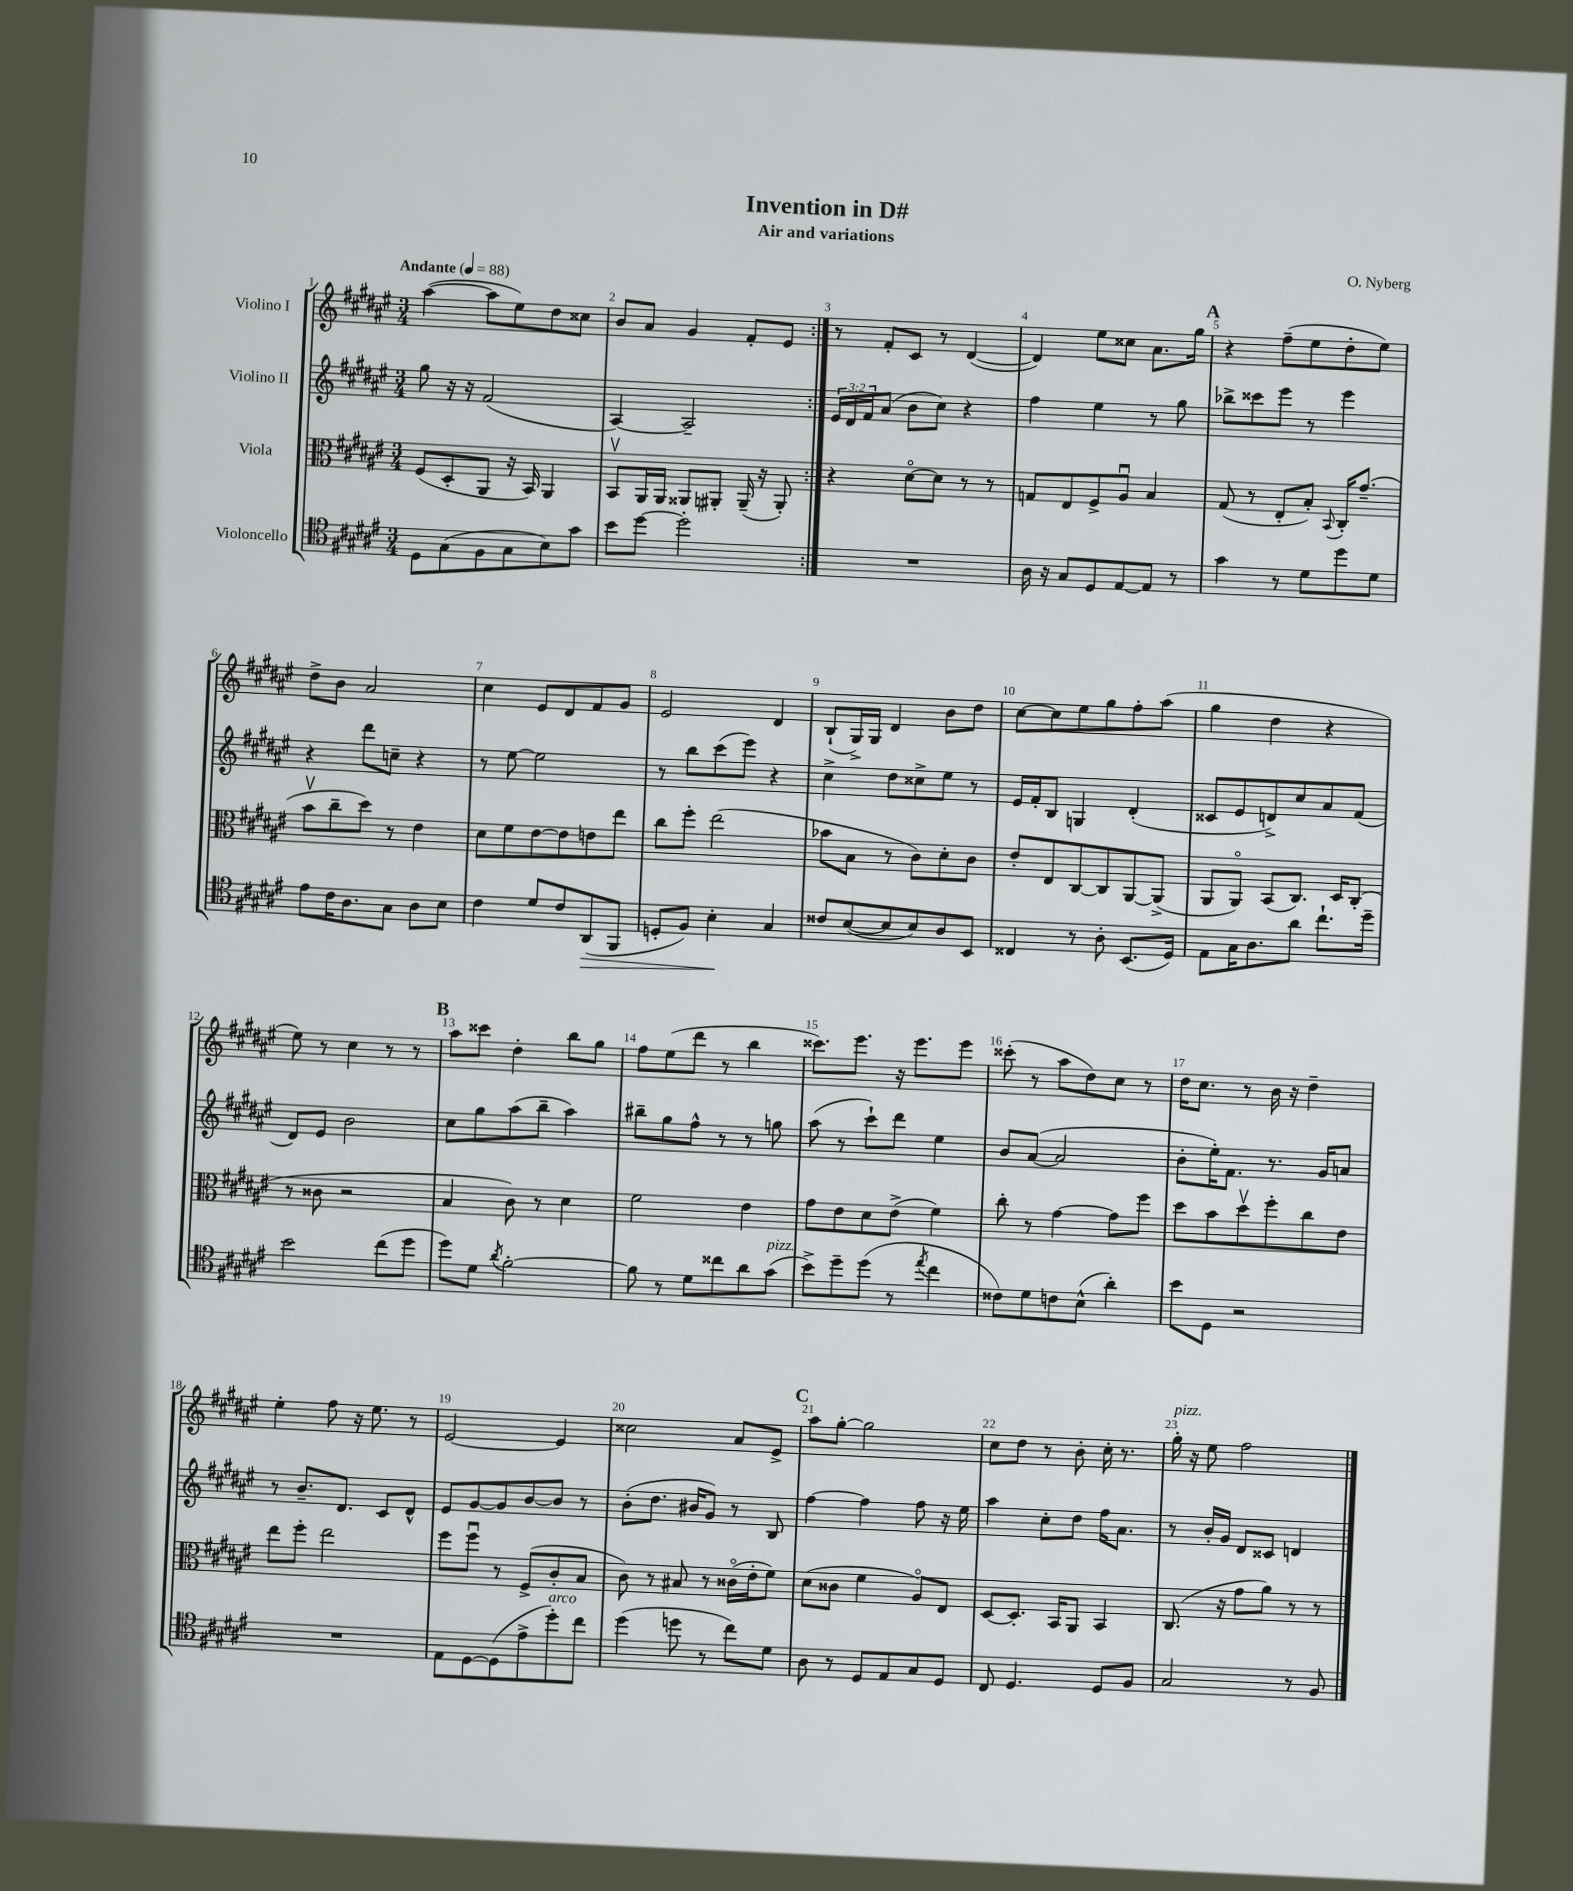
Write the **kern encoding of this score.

**kern	**kern	**kern	**kern
*staff4	*staff3	*staff2	*staff1
*clefC4	*clefC3	*clefG2	*clefG2
*k[f#c#g#d#a#e#]	*k[f#c#g#d#a#e#]	*k[f#c#g#d#a#e#]	*k[f#c#g#d#a#e#]
*M3/4	*M3/4	*M3/4	*M3/4
*MM88	*MM88	*MM88	*MM88
8D#	(8F#	8gg#	([4aa#
(8G#	8D#'	16r	.
.	.	16r	.
8F#	8AA#	(2f#	8aa#]
8G#	16r	.	8ee#)
.	16BB)	.	.
8B)	4AA#	.	8dd#
8g#	.	.	8cc##
=	=	=	=
8b	8BBv	[4A#)	8b
[8dd#	16AA#	.	8a#
.	16AA#	.	.
2dd#']	8AA##	2A#~]	4g#
.	8AA#'	.	.
.	(16AA#~	.	8f#'
.	16r	.	.
.	8AA#')	.	8e#
=:|!	=:|!	=:|!	=:|!
2.r	4r	24e#	8r
.	.	24d#	.
.	.	24f#	.
.	.	(8a#	8f#'
.	[8d#o	8b	8c#
.	8d#]	8cc#)	8r
.	8r	4r	([4d#
.	8r	.	.
=	=	=	=
16A#	8G	4ff#	4d#])
16r	.	.	.
8G#	8E#	.	.
8D#	8F#^	4ee#	8ee#
[8E#	8A#u	.	8cc##
8E#]	4B	8r	8.a#
8r	.	8gg#	.
.	.	.	16gg#
=	=	=	=
4g#	(8G#	8bb-^	4r
.	8r	8ccc##	.
8r	8E#'	8eee#	(8ff#~
8d#	8B')	8r	8ee#
.	8qqBB	.	.
8dd#	16C#'	4eee#	8dd#'
.	(8.g#~	.	.
8d#	.	.	8ee#)
=	=	=	=
8e#	8bv	4r	8dd#^
16c#	8cc#~	.	8b
8.A#	.	.	.
.	8dd#)	8ddd#	2a#
8G#	8r	8cc~	.
8A#	4e#	4r	.
8B	.	.	.
=	=	=	=
4c#	8d#	8r	4cc#
.	8f#	[8ee#	.
8d#	[8e#	2ee#]	8e#
8c#	8e#]	.	8d#
(8AA#	8e	.	8f#
8FF#	8ee#	.	8g#
=	=	=	=
8D'	8cc#	8r	2e#
8F#)	8ff#'	8bb	.
4B'	(2ee#	(8ccc#	.
.	.	8eee#)	.
4G#	.	4r	4d#
=	=	=	=
8c##	8b-	4cc#^	(8B`
([8B	8B	.	16G#^)
.	.	.	16G#
8B]	8r	8dd#	4d#
8B)	8c#)	8cc##^	.
8A#	8d#'	8ee#	8b
8BB	8c#	8r	8dd#
=	=	=	=
4C##	8e#'	16e#	[8cc#
.	.	16f#'	.
.	8E#	8B	8cc#]
8r	[8C#	4G	8ee#
8A#'	8C#]	.	8gg#
(8.BB	[8AA#	(4d#'	8ff#'
.	(8AA#^]	.	(8aa#
16D#)	.	.	.
=	=	=	=
8E#	8AA#	8c##	4gg#
16G#	8AA#o)	8e#	.
8.A#	.	.	.
.	(8BB	8d^)	4dd#
8a#	8.C#)	8cc#	.
8.cc#`	.	8a#	4r
.	16D#	.	.
.	(8C#'	(8f#	.
16dd#~	.	.	.
=	=	=	=
2b	8r	8d#)	8ee#)
.	8c##	8e#	8r
.	2r	2b	4cc#
(8cc#	.	.	8r
8dd#	.	.	8r
=	=	=	=
8dd#)	4B	8cc#	8aa#
8d#	.	8gg#	8ccc##
8qa#	.	.	.
[2f#'	8c#)	(8aa#	4dd#'
.	8r	8bb~	.
.	4d#	4aa#)	8bb
.	.	.	8gg#
=	=	=	=
8f#]	2f#	8bb#~	8ff#
8r	.	8gg#	(8ee#
8d#	.	8ff#^^	8ddd#
8cc##	.	8r	8r
8a#	4e#	8r	4bb
(8g#	.	8gg	.
=	=	=	=
8b^)	8g#	(8aa#	8.ccc##)
8dd#~	8e#	8r	.
.	.	.	8.eee#
(8dd#	8d#	8ccc#`)	.
8r	(8e#^	8ddd#	16r
.	.	.	8.eee#
8qee#	.	.	.
4cc#	4f#)	4ee#	.
.	.	.	8eee#
=	=	=	=
8c##)	8cc#'	8b	(8ccc##'
8d#	8r	([8a#	8r
8c	[4g#	2a#]	8aa#
(8B^^	.	.	8dd#)
4a#')	8g#]	.	8cc#
.	8ff#	.	8r
=	=	=	=
8b	8dd#	8b'	16dd#
.	.	.	8.cc#
8D#	8b	16ee#')	.
.	.	8.f#	.
2r	8dd#v	.	8r
.	8ff#'	8.r	16b
.	.	.	16r
.	8cc#	.	4dd#~
.	.	16g#	.
.	8e#	8a	.
=	=	=	=
2.r	8ee#	8r	4ee#'
.	8ff#'	8.b~	.
.	2ee#	.	8ff#
.	.	8.d#	.
.	.	.	16r
.	.	.	8.ee#
.	.	8c#	.
.	.	8d#^^	8r
=	=	=	=
8E#	8ff#	8e#	[2e#
[8D#	8ff#u	[8g#	.
(8D#]	8r	8g#]	.
8e#^	(8F#^	[8b	.
8dd#')	8c#'	8b]	4e#]
8cc#	8B	8r	.
=	=	=	=
(4dd#	8c#)	(8b'	2cc##
.	8r	8.dd#	.
8dd	8B#	.	.
.	.	16b#	.
8r	8r	8g#)	.
8cc#)	(16c##o	8r	8a#
.	16e#'	.	.
8d#	8f#)	8B	8e#^
=	=	=	=
8A#	(8d#	[4ff#	8aa#
8r	8c##	.	[8gg#'
8D#	4f#	4ff#]	2gg#]
8E#	.	.	.
8G#	8A#o)	8ff#	.
8D#	8E#	16r	.
.	.	16ee#	.
=	=	=	=
8C#	[8D#	4aa#	8cc#
4.D#	8.D#']	.	8dd#
.	.	8cc#'	8r
.	16BB	.	.
.	8AA#	8dd#	8b'
8D#	4BB	16ff#	16cc#'
.	.	8.a#	8.r
8F#	.	.	.
=	=	=	=
2G#	(8.C#	8r	16gg#'
.	.	.	16r
.	.	16b'	8ee#
.	16r	16g#	.
.	8g#	8d#	2ff#
.	8a#)	8c##	.
8r	8r	4d	.
8F#	8r	.	.
==	==	==	==
*-	*-	*-	*-
